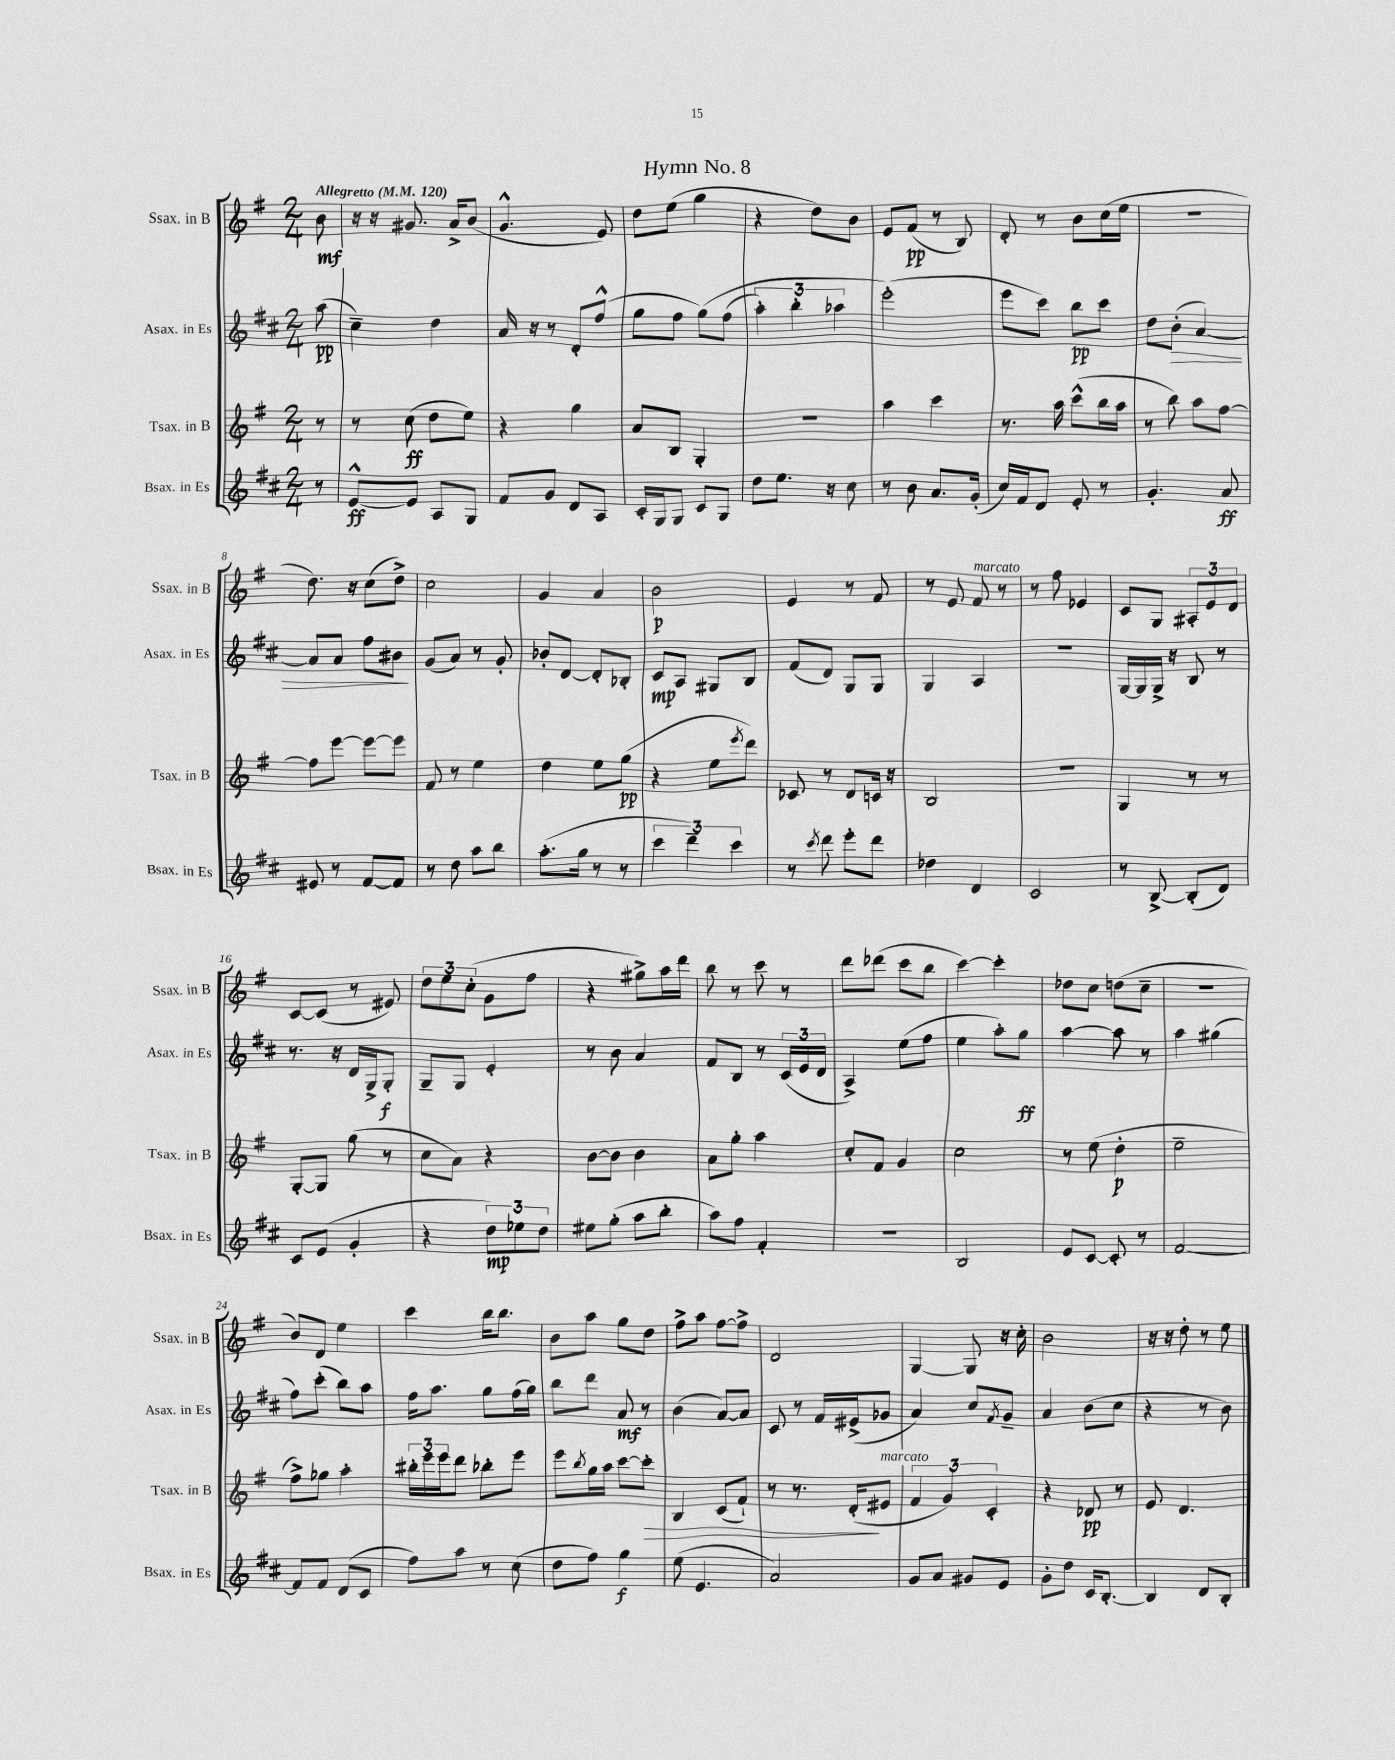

**kern	**kern	**kern	**kern
*staff4	*staff3	*staff2	*staff1
*clefG2	*clefG2	*clefG2	*clefG2
*k[f#c#]	*k[f#]	*k[f#c#]	*k[f#]
*M2/4	*M2/4	*M2/4	*M2/4
*MM120	*MM120	*MM120	*MM120
8r	8r	(8aa\	8b\
=	=	=	=
[8e^^/L	8r	4cc#~\)	16r
.	.	.	16r
8e/]J	(8cc\	.	8.g#/
8A/L	8dd\L	4dd\	.
.	.	.	16a^/LK
8G/J	8ee\J)	.	(8b/J
=	=	=	=
8f#/L	4r	16a/	4.g^^/
.	.	16r	.
8g/J	.	8r	.
8d/L	4gg\	8d'/L	.
8A/J	.	(8ff#^^/J	8e/)
=	=	=	=
16c#'/LL	8a/L	8gg\L	8dd\L
16G/J	.	.	.
8G/J	8B/J	8ff#\J	(8ee\J
8c#/L	4G'/	&(8gg\L)	4gg\
8G/J	.	(8ff#\J	.
=	=	=	=
8dd\L	2r	6aa'\)	4r
8.ee\J	.	.	.
.	.	6bb'\	.
.	.	.	8dd\L)
16r	.	.	.
.	.	6aa-\	.
8cc#\	.	.	8b\J
=	=	=	=
8r	4aa\	(2eee'\&)	8e/L
8b\	.	.	(8f#/J
8.a/L	4ccc\	.	8r
.	.	.	8B/)
(16g'/Jk	.	.	.
=	=	=	=
16cc#/LL)	8.r	8eee\L	8d'/
16f#/J	.	.	.
8d/J	.	8ccc#\J)	8r
.	16aa\	.	.
8e'/	(8ccc^^\L	8bb\L	8b\L
8r	16bb\L	8ccc#\J	(16cc\L
.	16aa\JJ	.	16ee\JJ
=	=	=	=
4.g'/	8r	8dd\L	2r
.	8bb\)	(8b'\J	.
.	8aa\L	[4a/)	.
8a/	[8ff#\J	.	.
=	=	=	=
8e#/	8ff#\]L	8a/]L	8.dd\)
8r	[8eee\J	8a/J	.
.	.	.	16r
[8f#/L	8eee\_L	8ff#\L	(8cc\L
8f#/]J	8eee\]J	8b#\J	8dd^\J)
=	=	=	=
8r	8f#/	(8g/L	2cc\
8dd\	8r	8a/J)	.
8aa\L	4ee\	8r	.
8bb\J	.	8g'/	.
=	=	=	=
(8.aa'\L	4dd\	8b-'/L	4g/
.	.	[8d/J	.
16gg\Jk	.	.	.
8r	8ee\L	8d'/]L	4a/
8r	(8gg\J	8B-'/J	.
=	=	=	=
6ccc#\	4r	8c#/L	2b\
.	.	8A/J	.
6ddd~\)	.	.	.
.	8ee\L	8G#/L	.
6ccc#\	.	.	.
.	8qeee/	.	.
.	8ddd\J)	8B/J	.
=	=	=	=
8r	8c-/	(8f#/L	4e/
8qccc#/	.	.	.
8ddd\	8r	8d/J)	.
8eee'\L	8d/L	8G/L	8r
8ddd\J	16c/Jk	8G/J	8f#/
.	16r	.	.
=	=	=	=
4dd-\	2B/	4G/	8r
.	.	.	8e/
4d/	.	4A/	8f#/
.	.	.	8r
=	=	=	=
2c#/	2r	2r	8r
.	.	.	8ff#\
.	.	.	4e-/
=	=	=	=
8r	4G/	[16G/LL	8c/L
.	.	16G/]	.
[8B^/	.	16G^/JJ	8G/J
.	.	16r	.
(8B'/]L	8r	8B/	12A#'/L
.	.	.	12e/
8d/J)	8r	8r	.
.	.	.	12d/J
=	=	=	=
8c#/L	[8G'/L	8.r	[8c/L
(8e/J	8G/]J	.	(8c/]J
.	.	16r	.
4g'/	(8gg\	16d/LL	8r
.	.	16G^/J	.
.	8r	8G'/J	8e#/)
=	=	=	=
4r	8cc\L	8G~/L	12dd\L
.	.	.	12ee\
.	8a\J)	8G/J	.
.	.	.	(12cc'\J
12dd\L)	4r	4e'/	8g\L
12ee-\	.	.	.
.	.	.	8ff#\J
12dd\J	.	.	.
=	=	=	=
8ee#\L	[8b\L	8r	4r
(8gg'\J	8b\]J	8b\	.
8aa\L	4b\	4a/	8gg#^\L)
8bb'\J	.	.	16aa\L
.	.	.	16ddd\JJ
=	=	=	=
8aa\L)	8a\L	8f#/L	8bb\
8ff#\J	8gg'\J	8B/J	8r
4f#'/	4aa\	8r	8ccc\
.	.	(24c#/LL	8r
.	.	24e/	.
.	.	24d/JJ	.
=	=	=	=
2r	8cc'/L	4A^/)	8ddd\L
.	8f#/J	.	(8ddd-\J
.	4g/	(8ee\L	8ccc\L
.	.	8ff#\J	8bb\J
=	=	=	=
2B/	2cc\	4ee\	[4ccc\)
.	.	8aa'\L)	4ccc'\]
.	.	8gg\J	.
=	=	=	=
8e/L	8r	[4aa\	8dd-\L
[8c#/J	(8ee\	.	8cc\J
8c#'/]	4dd'\	8aa\]	(8dd\L
8r	.	8r	8cc~\J
=	=	=	=
[2f#/	2ee~\	4aa\	2r
.	.	(4gg#\	.
=	=	=	=
8f#/]L	8ff#^\L)	8ff#\L)	8b/L)
8f#/J	8gg-\J	(8ccc#'\J	8d/J
(8d/L	4aa'\	8bb\L)	4ee\
8c#/J	.	8aa\J	.
=	=	=	=
8ff#\L)	24bb#'\LL	16ff#\LK	4ccc\
.	24eee\	.	.
.	.	8.aa\J	.
.	24eee\J	.	.
8aa\J	8ddd\J	.	.
8r	8bb-'\L	8gg\L	16bb\LK
.	.	.	8.bb\J
(8cc#\	8eee\J	(16ff#\L	.
.	.	16gg\JJ)	.
=	=	=	=
8dd\L	8eee\L	8bb\L	8b\L
.	8qbb/	.	.
8ff#\J)	16gg\L	8ddd\J	8aa\J
.	16aa\JJ	.	.
4gg\	[8ccc\L	8a/	8gg\L
.	8ccc'\]J	8r	8dd\J
=	=	=	=
(8ee\	4B/	(4b\	8ff#^\L
4.e/	.	.	8aa\J
.	(8c/L	[8a/L)	[8ff#\L
.	8f#`/J)	8a/]J	8ff#^\]J
=	=	=	=
2a/)	8r	8c#/	2d/
.	8.r	8r	.
.	.	16f#/LL	.
.	(16d'/LK	(16e#^/J	.
.	8e#/J	8g-/J	.
=	=	=	=
8g/L	6f#/	4a/)	[4G/
8a/J	.	.	.
.	6g/)	.	.
8g#/L	.	8cc#/L	8G/]
.	6c'/	.	.
.	.	8qf#/	.
8e/J	.	8g~/J	16r
.	.	.	16cc'\
=	=	=	=
8g'\L	4r	4a/	2b\
8dd\J	.	.	.
16c#/LK	8d-/	(8b\L	.
[8.B'/J	.	.	.
.	8r	8cc#\J	.
=	=	=	=
4B/]	8e/	4r	16r
.	.	.	16r
.	4.d/	.	8dd'\
8d/L	.	8r	8r
8B'/J	.	8b\)	8ee\
==	==	==	==
*-	*-	*-	*-
